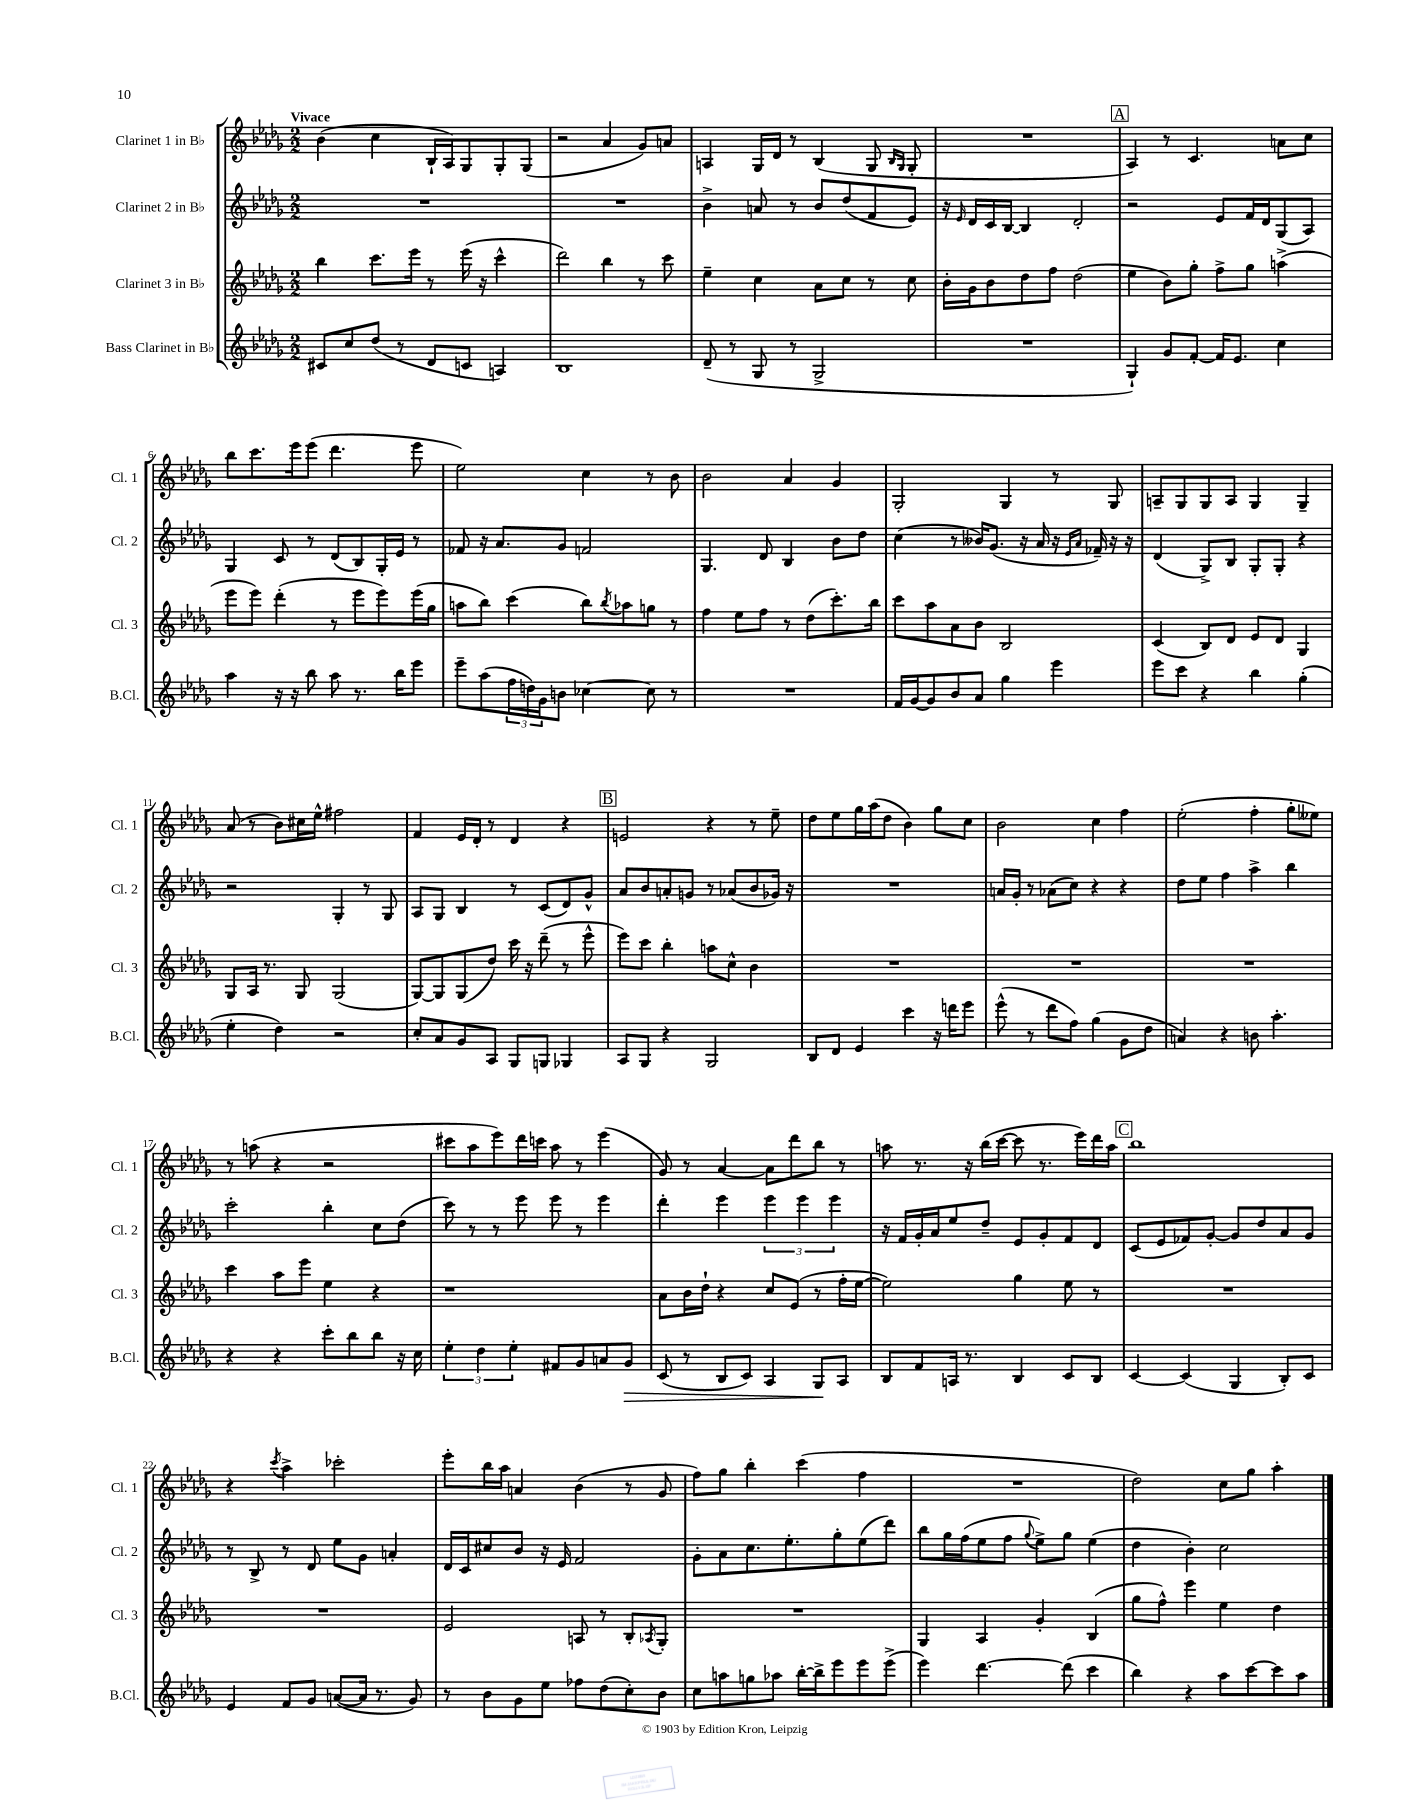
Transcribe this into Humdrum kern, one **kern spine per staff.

**kern	**dynam	**kern	**kern	**kern
*part4	*part4	*part3	*part2	*part1
*staff4	*staff4	*staff3	*staff2	*staff1
*I"Bass Clarinet in B♭	*	*I"Clarinet 3 in B♭	*I"Clarinet 2 in B♭	*I"Clarinet 1 in B♭
*I'B.Cl.	*	*I'Cl. 3	*I'Cl. 2	*I'Cl. 1
*clefG2	*	*clefG2	*clefG2	*clefG2
*k[b-e-a-d-g-]	*	*k[b-e-a-d-g-]	*k[b-e-a-d-g-]	*k[b-e-a-d-g-]
*M2/2	*	*M2/2	*M2/2	*M2/2
=1	=1	=1	=1	=1
!	!	!	!	!LO:TX:a:B:t=Vivace
8c#X/L	.	4bb-\	1r	(4b-\
8cc/	.	.	.	.
(8dd-/J	.	8.ccc\L	.	4cc\
8r	.	.	.	.
.	.	16eee-\Jk	.	.
8d-/L	.	8r	.	16B-`/LL
.	.	.	.	16A-/J)
8cn/J	.	(16eee-\	.	8G-/
.	.	16r	.	.
4An/)	.	4ccc^^\	.	8G-'/
.	.	.	.	(8G-/J
=2	=2	=2	=2	=2
1B-	.	2ddd-\)	1r	2r
.	.	4bb-\	.	4a-/
.	.	8r	.	8g-/L)
.	.	8ccc\	.	8an/J
=3	=3	=3	=3	=3
(8d-~/	.	4ee-~\	4b-^\	4An/
8r	.	.	.	.
8G-/	.	4cc\	8an/	16G-/LL
.	.	.	.	16d-/JJ
8r	.	.	8r	8r
2G-^/	.	8a-\L	8b-/L	(4B-/
.	.	8cc\J	(8dd-/	.
.	.	8r	8f/	8G-/
.	.	.	.	16qqB-/LL
.	.	.	.	16qqG-/JJ
.	.	8cc\	8e-/J)	8G-'/
=4	=4	=4	=4	=4
1r	.	16b-'\LL	16r	1r
.	.	.	16qqe-/	.
.	.	16g-\J	16d-/LL	.
.	.	8b-\	16c/	.
.	.	.	[16B-/JJ	.
.	.	8dd-\	4B-/]	.
.	.	8ff\J	.	.
.	.	(2dd-\	2d-'/	.
!!LO:REH:place=s1:t=A
=5	=5	=5	=5	=5
4G-`/)	.	4ee-\	2r	4A-/)
8g-/L	.	8b-\L)	.	8r
[8f'/J	.	8gg-'\J	.	4.c/
16f/KL]	.	8ff^\L	8e-/L	.
8.e-/J	.	.	.	.
.	.	8gg-\J	16f/L	.
.	.	.	16d-/J	.
4cc\	.	(4aan^\	(8G-/	8an\L
.	.	.	8A-/J)	8cc\J
!!LO:LB:g=z
=6	=6	=6	=6	=6
4aa-\	.	8eee-\L	4G-/	8bb-\L
.	.	8eee-\J)	.	8.ccc\
16r	.	(4ddd-'\	8c/	.
16r	.	.	.	16eee-\k
8bb-\	.	.	8r	(8eee-\J
8aa-\	.	8r	(8d-/L	4.ddd-\
8.r	.	8eee-\L	8B-/)	.
.	.	8eee-\)	16G-'/L	.
16bb-\KL	.	.	16e-/JJ	.
8eee-\J	.	(16eee-\L	8r	8eee-\
.	.	16gg-\JJ	.	.
=7	=7	=7	=7	=7
8eee-~\L	.	8aan\L	8f-X/	2ee-\)
(8aa-\	.	8bb-\J)	16r	.
.	.	.	8.a-/L	.
24ff\L	.	(4ccc\	.	.
24ddn\)	.	.	.	.
24g-\J	.	.	.	.
8bn\J	.	.	8g-/J	.
[4cc-X\	.	8bb-\L)	2fn/	4cc\
.	.	8qbb-/	.	.
.	.	8aa-X\	.	.
8cc-\]	.	8ggn\J	.	8r
8r	.	8r	.	8b-\
=8	=8	=8	=8	=8
1r	.	4ff\	4.G-/	2b-\
.	.	8ee-\L	.	.
.	.	8ff\J	8d-/	.
.	.	8r	4B-/	4a-/
.	.	(8dd-\L	.	.
.	.	8.ccc'\)	8b-\L	4g-/
.	.	.	8dd-\J	.
.	.	16bb-\Jk	.	.
=9	=9	=9	=9	=9
16f/LL	.	8ccc\L	(4cc\	2G-'/
[16g-/J	.	.	.	.
8g-/]	.	8aa-\	.	.
8b-/	.	8a-\	8r	.
8a-/J	.	8b-\J	16b--X/KL)	.
.	.	.	(8.g-/J	.
4gg-\	.	2B-/	.	4G-/
.	.	.	16r	.
.	.	.	16a-/	.
4eee-\	.	.	16r	8r
.	.	.	16qqe-/LL	.
.	.	.	16qqa-/JJ	.
.	.	.	16f-X~/)	.
.	.	.	16r	8G-/
.	.	.	16r	.
=10	=10	=10	=10	=10
8eee-\L	.	(4c/	(4d-/	8An~/L
8ccc\J	.	.	.	8G-/
4r	.	8B-/L)	8G-^/L)	8G-/
.	.	8d-/J	8B-/J	8A/J
4bb-\	.	8e-/L	8G-'/L	4G-/
.	.	8d-/J	8G-'/J	.
(4gg-'\	.	4G-/	4r	4G-~/
!!LO:LB:g=z
=11	=11	=11	=11	=11
4ee-'\	.	8G-/L	2r	(8a-/
.	.	16A-/Jk	.	8r
.	.	8.r	.	.
4dd-\)	.	.	.	8b-\L)
.	.	8G-/	.	16cc#X\L
.	.	.	.	16ee-^^\JJ
2r	.	(2G-/	4G-'/	2ff#X\
.	.	.	8r	.
.	.	.	8G-/	.
=12	=12	=12	=12	=12
8cc'/L	.	[8G-/L)	8A-/L	4f/
8a-/	.	8G-/]	8G-/J	.
8g-/	.	(8G-/	4B-/	16e-/LL
.	.	.	.	16d-'/JJ
8A-/J	.	8dd-/J)	.	8r
8G-/L	.	16ccc\	8r	4d-/
.	.	16r	.	.
8Gn/J	.	(8ddd-~\	(8c/L	.
4G-X/	.	8r	8d-/)	4r
.	.	8eee-^^\	8g-^^/J	.
!!LO:REH:place=s1:t=B
=13	=13	=13	=13	=13
8A-/L	.	8eee-\L)	8a-/L	2en/
8G-/J	.	8ccc\J	8b-/	.
4r	.	4bb-'\	8an'/	.
.	.	.	8gn/J	.
2G-/	.	8aan\L	8r	4r
.	.	8cc^^\J	(8a-X/L	.
.	.	4b-\	8b-/	8r
.	.	.	16g-X/Jk)	8ee-~\
.	.	.	16r	.
=14	=14	=14	=14	=14
8B-/L	.	1r	1r	8dd-\L
8d-/J	.	.	.	8ee-\
4e-/	.	.	.	16gg-\L
.	.	.	.	(16aa-\J
.	.	.	.	8dd-\J
4ccc\	.	.	.	4b-\)
16r	.	.	.	8gg-\L
16dddn\KL	.	.	.	.
8eee-\J	.	.	.	8cc\J
=15	=15	=15	=15	=15
(8eee-^^\	.	1r	16an/LL	2b-\
.	.	.	16g-'/JJ	.
8r	.	.	8r	.
8ddd-\L	.	.	(8a-X\L	.
8ff\J)	.	.	8cc\J)	.
(4gg-\	.	.	4r	4cc\
8g-\L	.	.	4r	4ff\
8dd-\J	.	.	.	.
=16	=16	=16	=16	=16
4an/)	.	1r	8dd-\L	(2ee-'\
.	.	.	8ee-\J	.
4r	.	.	4ff\	.
8bn\	.	.	4aa-^\	4ff'\
4.aa-'\	.	.	.	.
.	.	.	4bb-\	8gg-'\L
.	.	.	.	8ee--X\J)
!!LO:LB:g=z
=17	=17	=17	=17	=17
4r	.	4ccc\	2ccc'\	8r
.	.	.	.	(8aan\
4r	.	8aa-\L	.	4r
.	.	8eee-\J	.	.
8ccc'\L	.	4ee-\	4bb-'\	2r
8bb-\	.	.	.	.
8bb-\J	.	4r	8cc\L	.
16r	.	.	(8dd-\J	.
16cc\	.	.	.	.
=18	=18	=18	=18	=18
6ee-'\	.	1r	8ccc\)	8ccc#X\L
.	.	.	8r	8aa-\
6dd-\	.	.	.	.
.	.	.	8r	8eee-\)
6ee-'\	.	.	.	.
.	.	.	8eee-\	16ddd-\L
.	.	.	.	16cccn\JJ
8f#X/L	.	.	8eee-\	8aa-\
8g-/	.	.	8r	8r
8an/	.	.	4eee-\	(4eee-\
!	!LO:HP:b	!	!	!
8g-/J	>	.	.	.
=19	=19	=19	=19	=19
(8c/	.	8a-\L	4ddd-'\	8g-/)
8r	.	16b-\L	.	8r
.	.	16dd-`\JJ	.	.
8B-/L	.	4r	4eee-\	[4a-/
8c/J)	.	.	.	.
4A-/	.	8cc/L	6eee-\	8a-\L]
.	.	(8e-/J	.	8ddd-\
.	.	.	6eee-\	.
8G-/L	.	8r	.	8bb-\J
.	.	.	6eee-\	.
8A-/J	]	16ff'\LL	.	8r
.	.	[16ee-\JJ	.	.
=20	=20	=20	=20	=20
8B-/L	.	2ee-\])	16r	8aan\
.	.	.	16f/LL	.
8f/	.	.	16g-'/	8.r
.	.	.	16a-/J	.
16An/Jk	.	.	8ee-/	.
8.r	.	.	.	16r
.	.	.	8dd-~/J	(16bb-\LL
.	.	.	.	[16ccc\JJ
4B-/	.	4gg-\	8e-/L	8ccc\]
.	.	.	8g-'/	8.r
8c/L	.	8ee-\	8f/	.
.	.	.	.	16eee-\LL)
8B-/J	.	8r	8d-/J	16ddd-\
.	.	.	.	16aa\JJ
!!LO:REH:place=s1:t=C
=21	=21	=21	=21	=21
[4c/	.	1r	(8c/L	1bb-
.	.	.	8e-/	.
(4c/]	.	.	8f-X/)	.
.	.	.	[8g-'/J	.
4G-/	.	.	8g-/L]	.
.	.	.	8dd-/	.
8B-'/L)	.	.	8a-/	.
8c/J	.	.	8g-/J	.
!!LO:LB:g=z
=22	=22	=22	=22	=22
4e-/	.	1r	8r	4r
.	.	.	8B-^/	.
.	.	.	.	8qccc/
8f/L	.	.	8r	4aa-^\
8g-/J	.	.	8d-/	.
([8an/L	.	.	8ee-\L	2ccc-X'\
16a/Jk]	.	.	8g-\J	.
8.r	.	.	.	.
.	.	.	4an'/	.
8g-/)	.	.	.	.
=23	=23	=23	=23	=23
8r	.	2e-/	16d-/LL	8eee-'\L
.	.	.	16c/J	.
8b-\L	.	.	8cc#X/	16bb-\L
.	.	.	.	16aa-\JJ
8g-\	.	.	8b-/J	4an/
8ee-\J	.	.	16r	.
.	.	.	16e-/	.
8ff-X\L	.	8An/	2f/	(4b-\
(8dd-\	.	8r	.	.
8cc'\)	.	8B-'/L	.	8r
.	.	8qA-X/	.	.
8b-\J	.	8G-'/J	.	8g-/
=24	=24	=24	=24	=24
8cc\L	.	1r	8g-'\L	8ff\L)
8aan\	.	.	8a-\	8gg-\J
8ggn\	.	.	8.cc\	4bb-'\
8aa-X\J	.	.	.	.
.	.	.	8.ee-'\	.
[16bb-'\LL	.	.	.	(4ccc\
16bb-^\J]	.	.	.	.
8eee-\	.	.	8gg-'\	.
8eee-\	.	.	(8ee-\	4ff\
(8eee-^\J	.	.	8ddd-\J)	.
=25	=25	=25	=25	=25
4eee-\)	.	4G-/	8bb-\L	1r
.	.	.	16gg-\L	.
.	.	.	(16ff\J	.
[4.ddd-\	.	4A-/	8ee-\	.
.	.	.	8ff\J	.
.	.	.	8qqgg-/	.
.	.	4g-'/	8ee-^\L)	.
(8ddd-\]	.	.	8gg-\J	.
4ccc\	.	(4B-/	(4ee-\	.
=26	=26	=26	=26	=26
4bb-\)	.	8gg-\L	4dd-\	2dd-\)
.	.	8ff^^\J)	.	.
4r	.	4eee-\	4b-'\)	.
8aa-\L	.	4ee-\	2cc\	8cc\L
[8ccc\	.	.	.	8gg-\J
8ccc\]	.	4dd-\	.	4aa-'\
8aa-\J	.	.	.	.
==	==	==	==	==
*-	*-	*-	*-	*-
